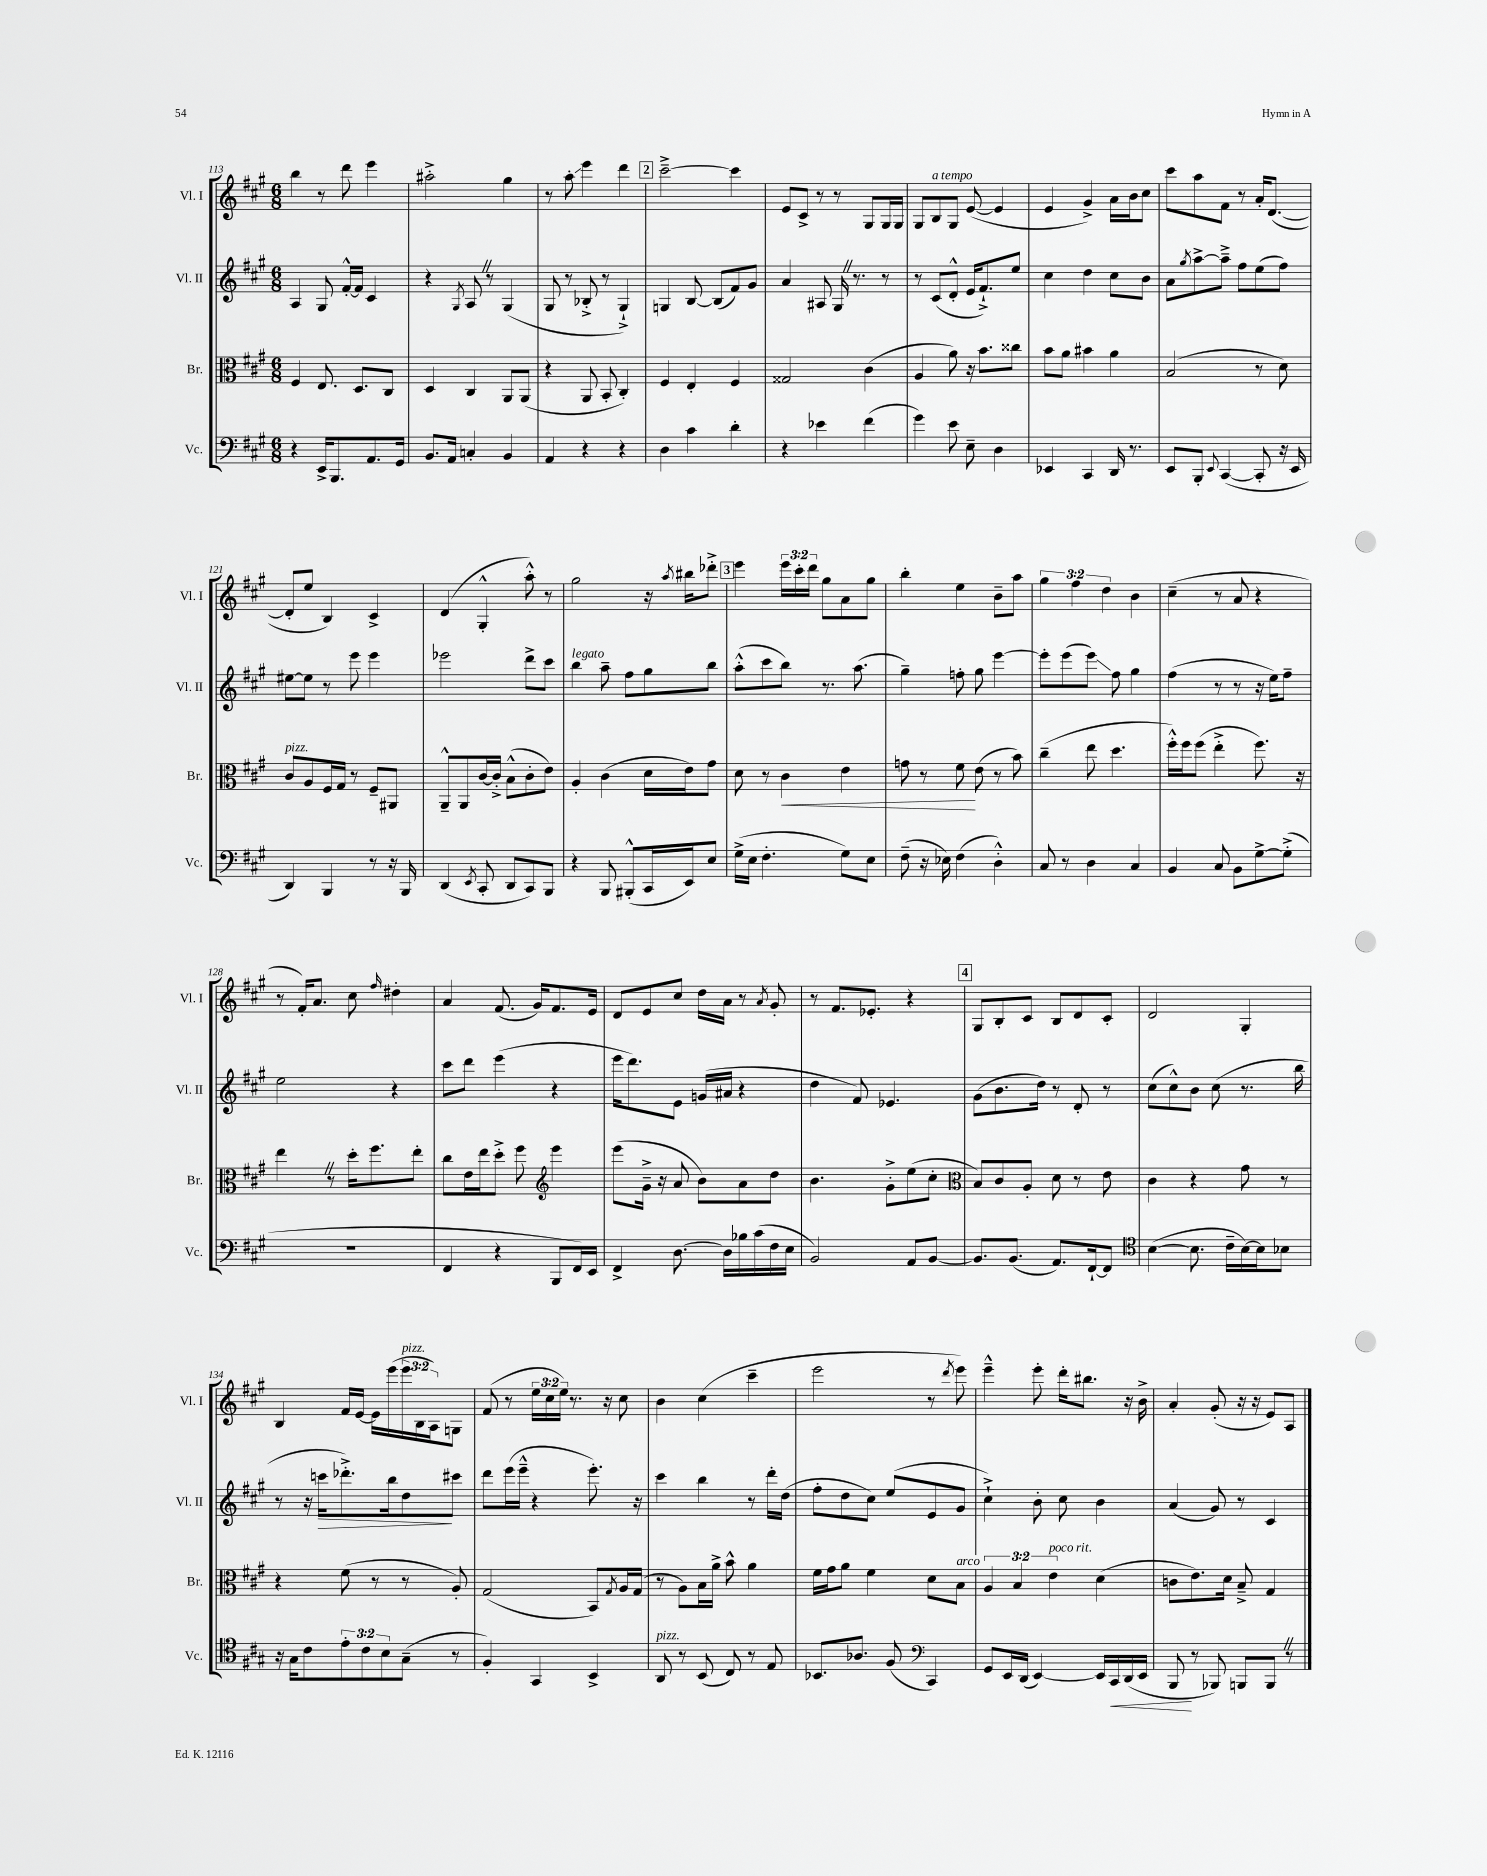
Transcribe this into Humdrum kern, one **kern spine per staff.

**kern	**kern	**kern	**kern
*staff4	*staff3	*staff2	*staff1
*clefF4	*clefC3	*clefG2	*clefG2
*k[f#c#g#]	*k[f#c#g#]	*k[f#c#g#]	*k[f#c#g#]
*M6/8	*M6/8	*M6/8	*M6/8
4r	4F#/	4A/	4bb\
16EE^/LK	8.E/	8G#/	8r
8.BBB/	.	.	.
.	.	[16f#'^^/LL	8ddd\
.	8.D/L	16f#/]JJ	.
8.AA/	.	4c#/	4eee\
.	8C#/J	.	.
16GG#/Jk	.	.	.
=	=	=	=
8.BB/L	4D/	4r	2aa#'^\
16AA/Jk	.	.	.
.	.	8qG#/	.
4C'/	4C#/	8A/	.
.	.	8r	.
4BB/	8AA/L	(4G#/	4gg#\
.	(8AA/J	.	.
=	=	=	=
4AA/	4r	8G#/	8r
.	.	8r	8aa'\
4r	8AA/	8B-'^/	4eee\
.	8BB'/	8r	.
4r	4C#'/)	4G#`^/)	4ddd\
=	=	=	=
4D\	4F#/	4G/	[2ccc#~^\
4c#\	4E'/	[8B/	.
.	.	(8B/]L	.
4d'\	4F#/	8f#/)	4ccc#\]
.	.	8g#/J	.
=	=	=	=
4r	2G##/	4a/	8e/L
.	.	.	8c#^/J
4e-\	.	8A#/	8r
.	.	16G#/	8r
.	.	8.r	.
(4f#\	(4c#\	.	8G#/L
.	.	8r	16G#/L
.	.	.	16G#/JJ
=	=	=	=
4g#\)	4A/	8r	8G#/L
.	.	(8c#/L	8B/
8e\	8a\)	8d'^^/J	8G#/J
8E~\	16r	16e/LK	([8e/
.	8.b\L	8.f#`^/)	.
4D\	.	.	4e/]
.	8cc##\J	8ee/J	.
=	=	=	=
4EE-/	8b\L	4cc#\	4e/
.	8a\J	.	.
4CC#/	4b#\	4dd\	4g#^/)
16DD/	4a\	8cc#\L	16a\LL
8.r	.	.	16b\J
.	.	8b\J	8cc#\J
=	=	=	=
8EE/L	(2B/	8a\L	8ccc#\L
.	.	8qgg#/	.
8BBB'/J	.	[8aa^\	8aa\
8qqEE/	.	.	.
([4CC#/	.	8aa~^\]J	8f#\J
.	.	8ff#\L	8r
8CC#'/]	8r	(8ee\	16a'/LK
.	.	.	([8.d/J
16r	8d\)	8ff#\J)	.
16EE/	.	.	.
=	=	=	=
4DD/)	8c#/L	[8ee#\L	8d'/]L
.	8A/	8ee#\]J	8ee/J
4BBB/	16F#/L	8r	4B/)
.	16G#/JJ	.	.
.	8r	8eee\	.
8r	8F#~/L	4eee\	4c#^/
16r	8AA#/J	.	.
16BBB/	.	.	.
=	=	=	=
(4DD/	8AA~^^/L	2eee-\	(4d/
.	8AA/	.	.
8qEE/	.	.	.
8CC#'/	[16c#/L	.	4G#'^^/
.	16c#'^/]JJ	.	.
8DD/L	(8B^^\L	.	.
8CC#/)	8c#'\	8ddd^\L	8aa'^^\)
8BBB/J	8e\J)	8ccc#\J	8r
=	=	=	=
4r	4A'/	4bb\	2gg#\
8BBB/	(4c#\	8aa~\	.
(8BBB#'^^/L	.	8ff#\L	.
16CC#/L	16d\LL	8gg#\	16r
.	.	.	8qaa/
16EE/J)	16e\J)	.	16bb#\LK
8E/J	8g#\J	8bb\J	8ddd-'^\J
=	=	=	=
(16G#^\LL	8d\	(8aa'^^\L	4eee\
16E\JJ	.	.	.
4.F#'\	8r	8ccc#\	.
.	4c#\	8bb\J)	24eee\LL
.	.	.	24ccc#'\
.	.	.	24ddd\JJ
.	.	8.r	8gg#\L
8G#\L)	4e\	.	8a\
.	.	(8.aa\	.
8E\J	.	.	8gg#\J
=	=	=	=
(8F#~\	8g\	4gg#~\)	4bb'\
16r	8r	.	.
16E-\)	.	.	.
(4F#\	8f#\	8ff'\	4ee\
.	(8e\	8gg#\	.
4D'^^\)	8r	[4eee\	8b~\L
.	8b\)	.	8aa\J
=	=	=	=
8C#/	(4cc#~\	8eee'\]L	6gg#\
8r	.	(8eee\	.
.	.	.	6ff#\
4D\	8ee\	8eee\J)	.
.	.	.	6dd\
.	4.dd\	8ff#\	.
4C#/	.	4gg#\	4b\
=	=	=	=
4BB/	16ff#'^^\LL)	(4ff#\	(4cc#~\
.	16ff#\J	.	.
.	(8ff#\J	.	.
8C#/	4ee'^\	8r	8r
8BB\L	.	8r	8a/
[8G#^\	8.ff#\)	16r	4r
.	.	16ee\LK)	.
(8G#'^\]J	.	8ff#~\J	.
.	16r	.	.
=	=	=	=
2.r	4ee\	2ee\	8r
.	.	.	16f#'/LK)
.	.	.	8.a/J
.	8r	.	.
.	16dd'\LK	.	8cc#\
.	8.ff#\	.	.
.	.	.	16qqff#/
.	.	4r	4dd#'\
.	8ee'\J	.	.
=	=	=	=
4FF#/	8cc#\L	8ccc#\L	4a/
.	16e\L	8ddd\J	.
.	16ee\J	.	.
4r	8dd'^\J	(4eee\	(8.f#/
.	8ff#\	.	.
.	.	.	16g#/LK)
*	*clefG2	*	*
8BBB/L	4eee\	4r	8.f#/
16FF#/L)	.	.	.
16EE/JJ	.	.	16e/Jk
=	=	=	=
4FF#^/	(8eee\L	16eee\LK	8d/L
.	.	8.ddd\)	.
.	16g#~^\Jk	.	8e/
.	16r	.	.
[8.D\	8a/	8e\J	8cc#/J
.	8b\L)	(16g/LL	16dd\LL
16D\]LL	.	16a#/JJ	16a\JJ
16B-\	8a\	4r	8r
(16c#\	.	.	.
.	.	.	8qa/
16F#\	8dd\J	.	8g#'/
16E\JJ	.	.	.
=	=	=	=
2BB/)	4.b\	4dd\	8r
.	.	.	8.f#/L
.	.	8f#/)	.
.	.	.	8.e-'/J
.	8g#'^\L	4.e-/	.
8AA/L	(8ee\	.	4r
[8BB/J	8cc#'\J	.	.
=	=	=	=
*	*clefC3	*	*
8.BB/]L	8B/L)	(8g#\L	8G#/L
.	8c#/	8.b\	8B'/
(8.BB/J	.	.	.
.	8A'/J	.	8c#/J
.	.	16dd\Jk)	.
8.AA/L)	8d\	8r	8B/L
.	8r	8d'/	8d/
[16FF#`/k	.	.	.
8FF#/]J	8e\	8r	8c#'/J
=	=	=	=
*clefC4	*	*	*
([4B\	4c#\	(8cc#\L	2d/
.	.	8cc#^^\)	.
8.B\]	4r	8b\J	.
.	.	(8cc#\	.
16c#~\LL	.	.	.
[16B\)	8g#\	8.r	4G#'/
16B\]J	.	.	.
8B-\J	8r	.	.
.	.	16bb\	.
=	=	=	=
16r	4r	8r	4B/
16G#\LK	.	.	.
8c#\	.	16r	.
.	.	16ccc\LK	.
12e'\	(8f#\	8.ddd-'^\)	16f#/LL
.	.	.	[16e/JJ
12c#\	.	.	.
.	8r	.	16e\]LL
12B\	.	.	.
.	.	16bb\k	(16eee\
(8G#~\J	8r	8dd\	24eee\
.	.	.	24B\
.	.	.	24A\J)
8r	8A'/)	8ccc#\J	8G\J
=	=	=	=
4F#'/)	(2G#/	8ddd\L	(8f#/
.	.	(16eee\L	8r
.	.	16eee~^^\JJ	.
4GG#/	.	4r	24ee\LL
.	.	.	24cc#\
.	.	.	24ee\JJ)
.	.	.	8.r
4BB^/	8BB/L)	8.eee'\)	.
.	.	.	16r
.	8qG#/	.	.
.	16A/L	.	8cc#\
.	(16G#/JJ	16r	.
=	=	=	=
8AA/	8r	4ccc#\	4b\
8r	8A\L)	.	.
(8BB/	16B\L	4bb\	(4cc#\
.	16a^\JJ	.	.
8C#/)	8b^^\	.	.
8r	4a\	8r	4ccc#~\
8E/	.	16ddd'\LL	.
.	.	(16dd\JJ	.
=	=	=	=
8.BB-/L	16f#\LL	8ff#'\L	2eee\
.	16g#\J	.	.
.	8a\J	8dd\	.
8.A-/J	.	.	.
.	4f#\	8cc#\J)	.
(8F#/	.	(8ee/L	.
*clefF4	*	*	*
4CC#/)	8d\L	8e/	8r
.	.	.	8qddd/
.	8B\J	8g#/J	8eee\)
=	=	=	=
8GG#/L	6A/	4cc#`^\)	4eee~^^\
16EE/L	.	.	.
.	6B/	.	.
(16DD/JJ	.	.	.
[4EE/)	.	8b'\	8eee'\
.	6e\	.	.
.	.	8cc#\	16ddd'\LK
.	.	.	8.bb#\J
16EE/]LL	(4d\	4b\	.
16CC#/	.	.	.
(16DD/	.	.	16r
16EE/JJ	.	.	16b^\
=	=	=	=
8BBB/	8c\L	(4a/	4a'/
8r	8.e\)	.	.
8BBB-/)	.	8g#/)	(8g#'/
.	16d\Jk	.	.
8BBB/L	8B~^/	8r	16r
.	.	.	16r
8BBB/J	4G#/	4c#/	8e/L)
8r	.	.	8A/J
==	==	==	==
*-	*-	*-	*-
